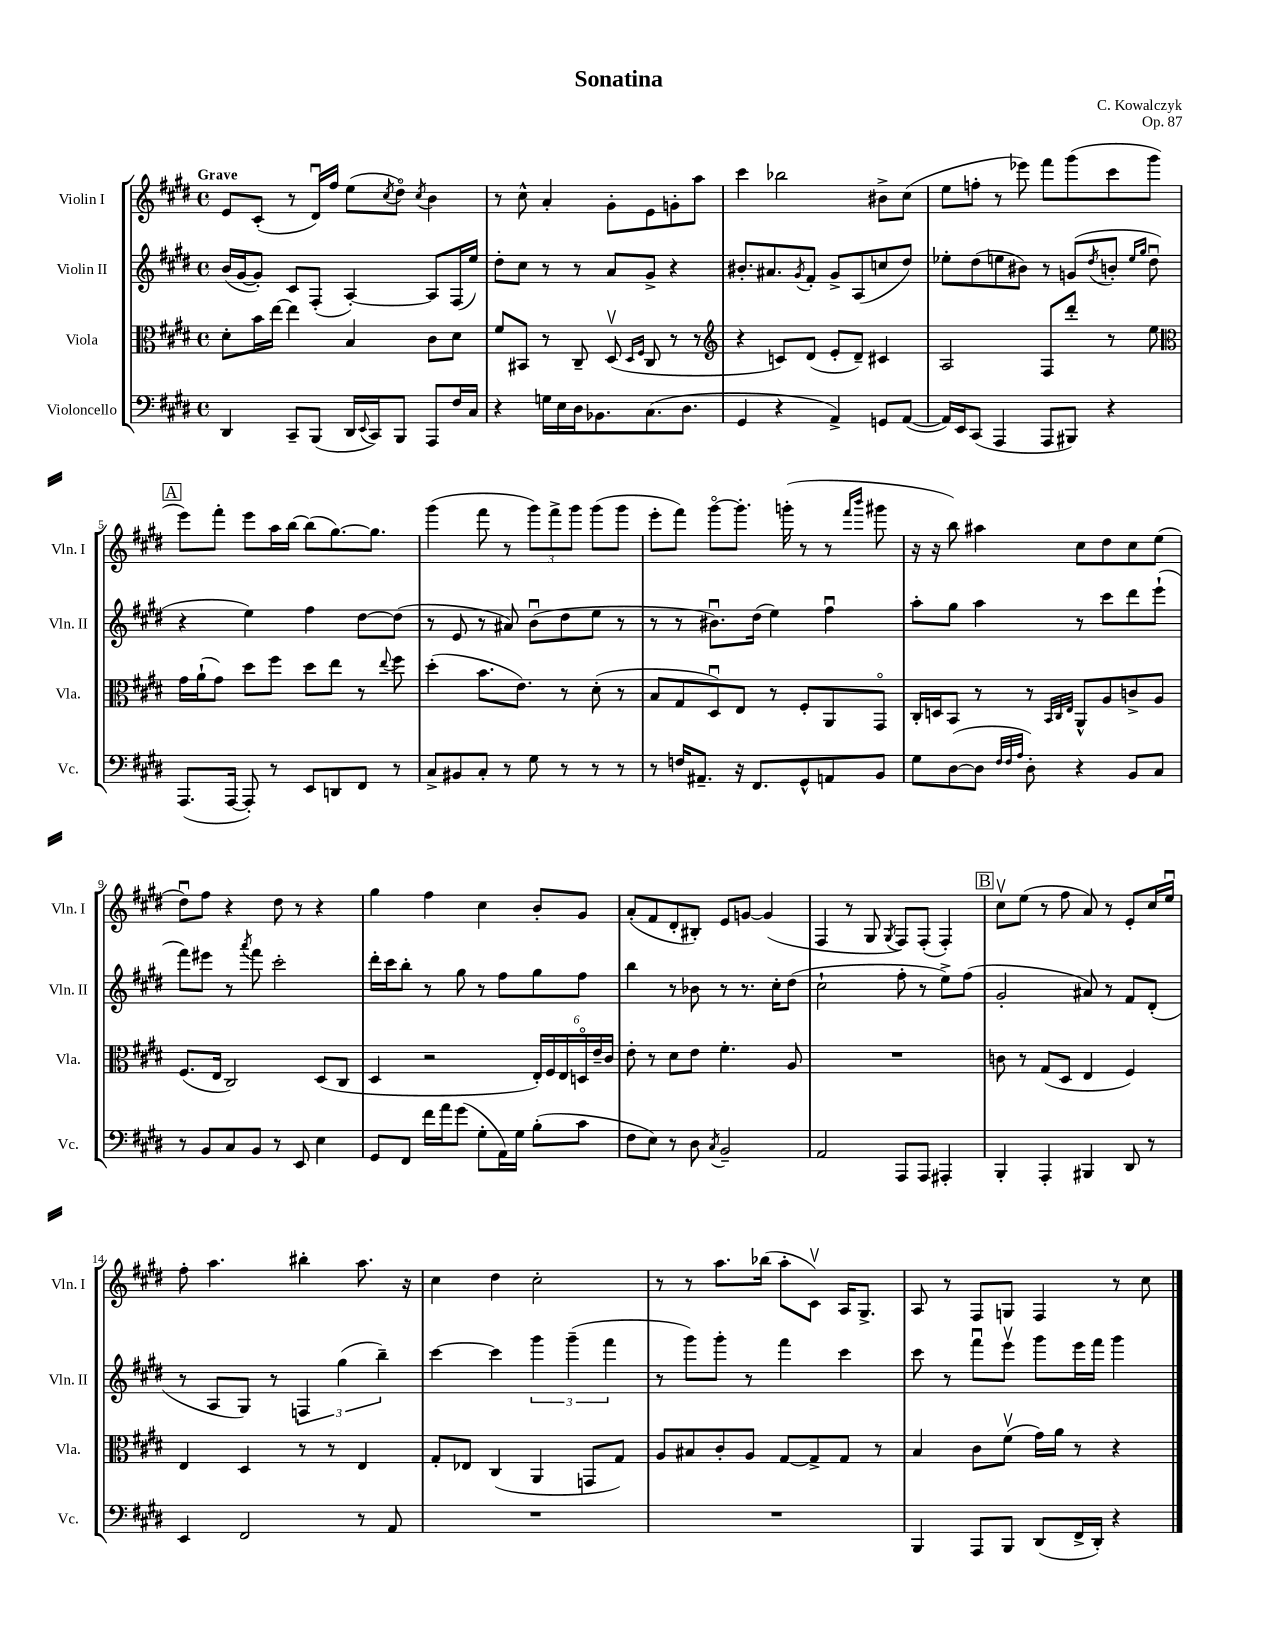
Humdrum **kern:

**kern	**kern	**kern	**kern
*staff4	*staff3	*staff2	*staff1
*clefF4	*clefC3	*clefG2	*clefG2
*k[f#c#g#d#]	*k[f#c#g#d#]	*k[f#c#g#d#]	*k[f#c#g#d#]
*M4/4	*M4/4	*M4/4	*M4/4
*met(c)	*met(c)	*met(c)	*met(c)
4DD#	8d#'	(16b	8e
.	.	[16g#	.
.	16b	8g#'])	(8c#'
.	[16ee	.	.
8CC#~	4ee]	8c#	8r
(8BBB	.	(8F#'	16d#u)
.	.	.	16ff#
16DD#	4B	[4A')	(8ee
8qqEE	.	.	.
16CC#)	.	.	.
.	.	.	8qcc#
8BBB	.	.	8dd#o)
.	.	.	8qcc#
8AAA	8c#	8A]	4b
16F#	8d#	(16F#	.
16C#	.	16ee)	.
=	=	=	=
4r	8f#	8dd#'	8r
.	8BB#	8cc#	8cc#^^
16G	8r	8r	4a'
16E	.	.	.
16D#	8C#~	8r	.
8.BB-	.	.	.
.	(8D#v	8a	8g#'
.	16qqD#	.	.
.	16qqF#	.	.
(8.C#	8C#	8g#^	8e
.	8r	4r	8g'
8.D#	.	.	.
.	8r	.	8aa
=	=	=	=
*	*clefG2	*	*
4GG#	4r	8.b#'	4ccc#
.	.	8.a#	.
4r	8c)	.	2bb-
.	.	8qg#	.
.	(8d#	8f#'	.
4AA^)	8e'	8g#^	.
.	8d#~)	(8A	.
8GG	4c#	8cc	8b#^
([8AA	.	8dd#)	(8cc#
=	=	=	=
16AA])	2A	8ee-'	8ee
16EE	.	.	.
(8CC#	.	(8dd#	8ff'
4AAA	.	8ee	8r
.	.	8b#)	8eee-)
8AAA	8F#	8r	8fff#
8BBB#)	8ddd#'	(8g	(8ggg#
.	.	8qdd#	.
4r	8r	8b'	8ccc#
.	.	16qqee	.
.	.	16qqgg#	.
.	8ee	8dd#u	8ggg#
=	=	=	=
*	*clefC3	*	*
(8.AAA	16g#	4r	8eee)
.	(16a`	.	.
.	8g#)	.	8fff#'
[16AAA	.	.	.
8AAA'])	8dd#	4ee)	8eee
8r	8ff#	.	16aa
.	.	.	[16bb
8EE	8dd#	4ff#	(8bb]
8DD	8ee	.	[8.gg#)
8FF#	8r	[8dd#	.
.	.	.	8.gg#]
.	8qqee	.	.
8r	8ff#	(8dd#]	.
=	=	=	=
8C#^	(4dd#'	8r	(4ggg#
8BB#	.	8e	.
8C#'	8.b	8r	8fff#
8r	.	8a#)	8r
.	8.e)	.	.
8G#	.	(8bu	12ggg#)
.	.	.	12fff#^
8r	8r	8dd#	.
.	.	.	12ggg#
8r	(8d#'	8ee	(8ggg#
8r	8r	8r	8ggg#
=	=	=	=
8r	8B	8r	8eee'
16F	8G#	8r	8fff#)
8.AA#~	.	.	.
.	8D#u)	8.b#u)	[8ggg#o
16r	8E	.	8.ggg#']
8.FF#	.	(16dd#	.
.	8r	4ee)	.
.	.	.	(16ggg'
8GG#^^	8F#'	.	8r
8AA	8AA	4ff#u	8r
.	.	.	16qqfff#
.	.	.	16qqbbb
8BB	8GG#o	.	8ggg#
=	=	=	=
8G#	16C#'	8aa'	16r
.	16D	.	16r
([8D#	8BB	8gg#	8bb)
8D#]	8r	4aa	4aa#
32qqF#	.	.	.
32qqF#	.	.	.
32qqA	.	.	.
8D#')	8r	.	.
.	32qqBB	.	.
.	32qqC#	.	.
.	32qqE	.	.
4r	8AA^^	8r	8cc#
.	8A	8ccc#	8dd#
8BB	8c^	8ddd#	8cc#
8C#	8A	(8eee`	(8ee
=	=	=	=
8r	(8.F#	8fff#)	8dd#u)
8BB	.	8eee#	8ff#
.	16E	.	.
8C#	2C#)	8r	4r
.	.	8qaaa	.
8BB	.	8fff#	.
8r	.	2ccc#'	8dd#
8EE	.	.	8r
4E	(8D#	.	4r
.	8C#	.	.
=	=	=	=
8GG#	4D#	16ddd#'	4gg#
.	.	16ccc#	.
8FF#	.	8bb'	.
16f#	2r	8r	4ff#
16a	.	.	.
(8g#	.	8gg#	.
8G#'	.	8r	4cc#
16AA)	.	8ff#	.
16G#	.	.	.
(8B'	24E')	8gg#	8b'
.	24F#	.	.
.	24E	.	.
8c#	24Do	8ff#	8g#
.	24e~	.	.
.	24c#	.	.
=	=	=	=
8F#	8e'	4bb	(8a'
8E)	8r	.	8f#
8r	8d#	8r	8d#'
8D#	8e	8b-	8B#')
8qC#	.	.	.
2BB~	4.f#'	8r	8e
.	.	8.r	[8g
.	.	.	(4g]
.	.	16cc#'	.
.	8A	(8dd#	.
=	=	=	=
2AA	1r	2cc#`	4F#
.	.	.	8r
.	.	.	8G#
.	.	.	8qG#
8AAA	.	8ff#'	8F#)
8AAA	.	8r	(8F#'
4AAA#'	.	8ee^)	4F#')
.	.	(8ff#	.
=	=	=	=
4BBB'	8c	2g#'	8cc#v
.	8r	.	(8ee
4AAA'	(8G#	.	8r
.	8D#	.	8ff#
4BBB#	4E	8a#)	8a)
.	.	8r	8r
8DD#	4F#)	8f#	8e'
8r	.	(8d#'	16cc#
.	.	.	16eeu
=	=	=	=
4EE	4E	8r	8ff#'
.	.	8A	4.aa
2FF#	4D#	8G#)	.
.	.	8r	.
.	8r	6F	4bb#'
.	8r	.	.
.	.	(6gg#	.
8r	4E	.	8.aa
.	.	6bb~)	.
8AA	.	.	.
.	.	.	16r
=	=	=	=
1r	8G#'	[4ccc#	4cc#
.	8E-	.	.
.	(4C#	4ccc#]	4dd#
.	4AA	6ggg#	2cc#'
.	.	(6ggg#~	.
.	8GG	.	.
.	.	6fff#	.
.	8G#)	.	.
=	=	=	=
1r	8A	8r	8r
.	8B#	8ggg#)	8r
.	8c#'	8ggg#'	8.aa
.	8A	8r	.
.	.	.	(16bb-
.	[8G#	4fff#	8aa'
.	8G#^]	.	8c#v)
.	8G#	4ccc#	16A
.	.	.	8.G#^
.	8r	.	.
=	=	=	=
4BBB	4B	8ccc#	8A
.	.	8r	8r
8AAA	8c#	8fff#u	8F#
8BBB	(8f#v	8eeev	8G
(8DD#	16g#)	8ggg#	4F#
.	16a	.	.
16FF#^	8r	16eee	.
16DD#')	.	16fff#	.
4r	4r	4ggg#	8r
.	.	.	8cc#
==	==	==	==
*-	*-	*-	*-
